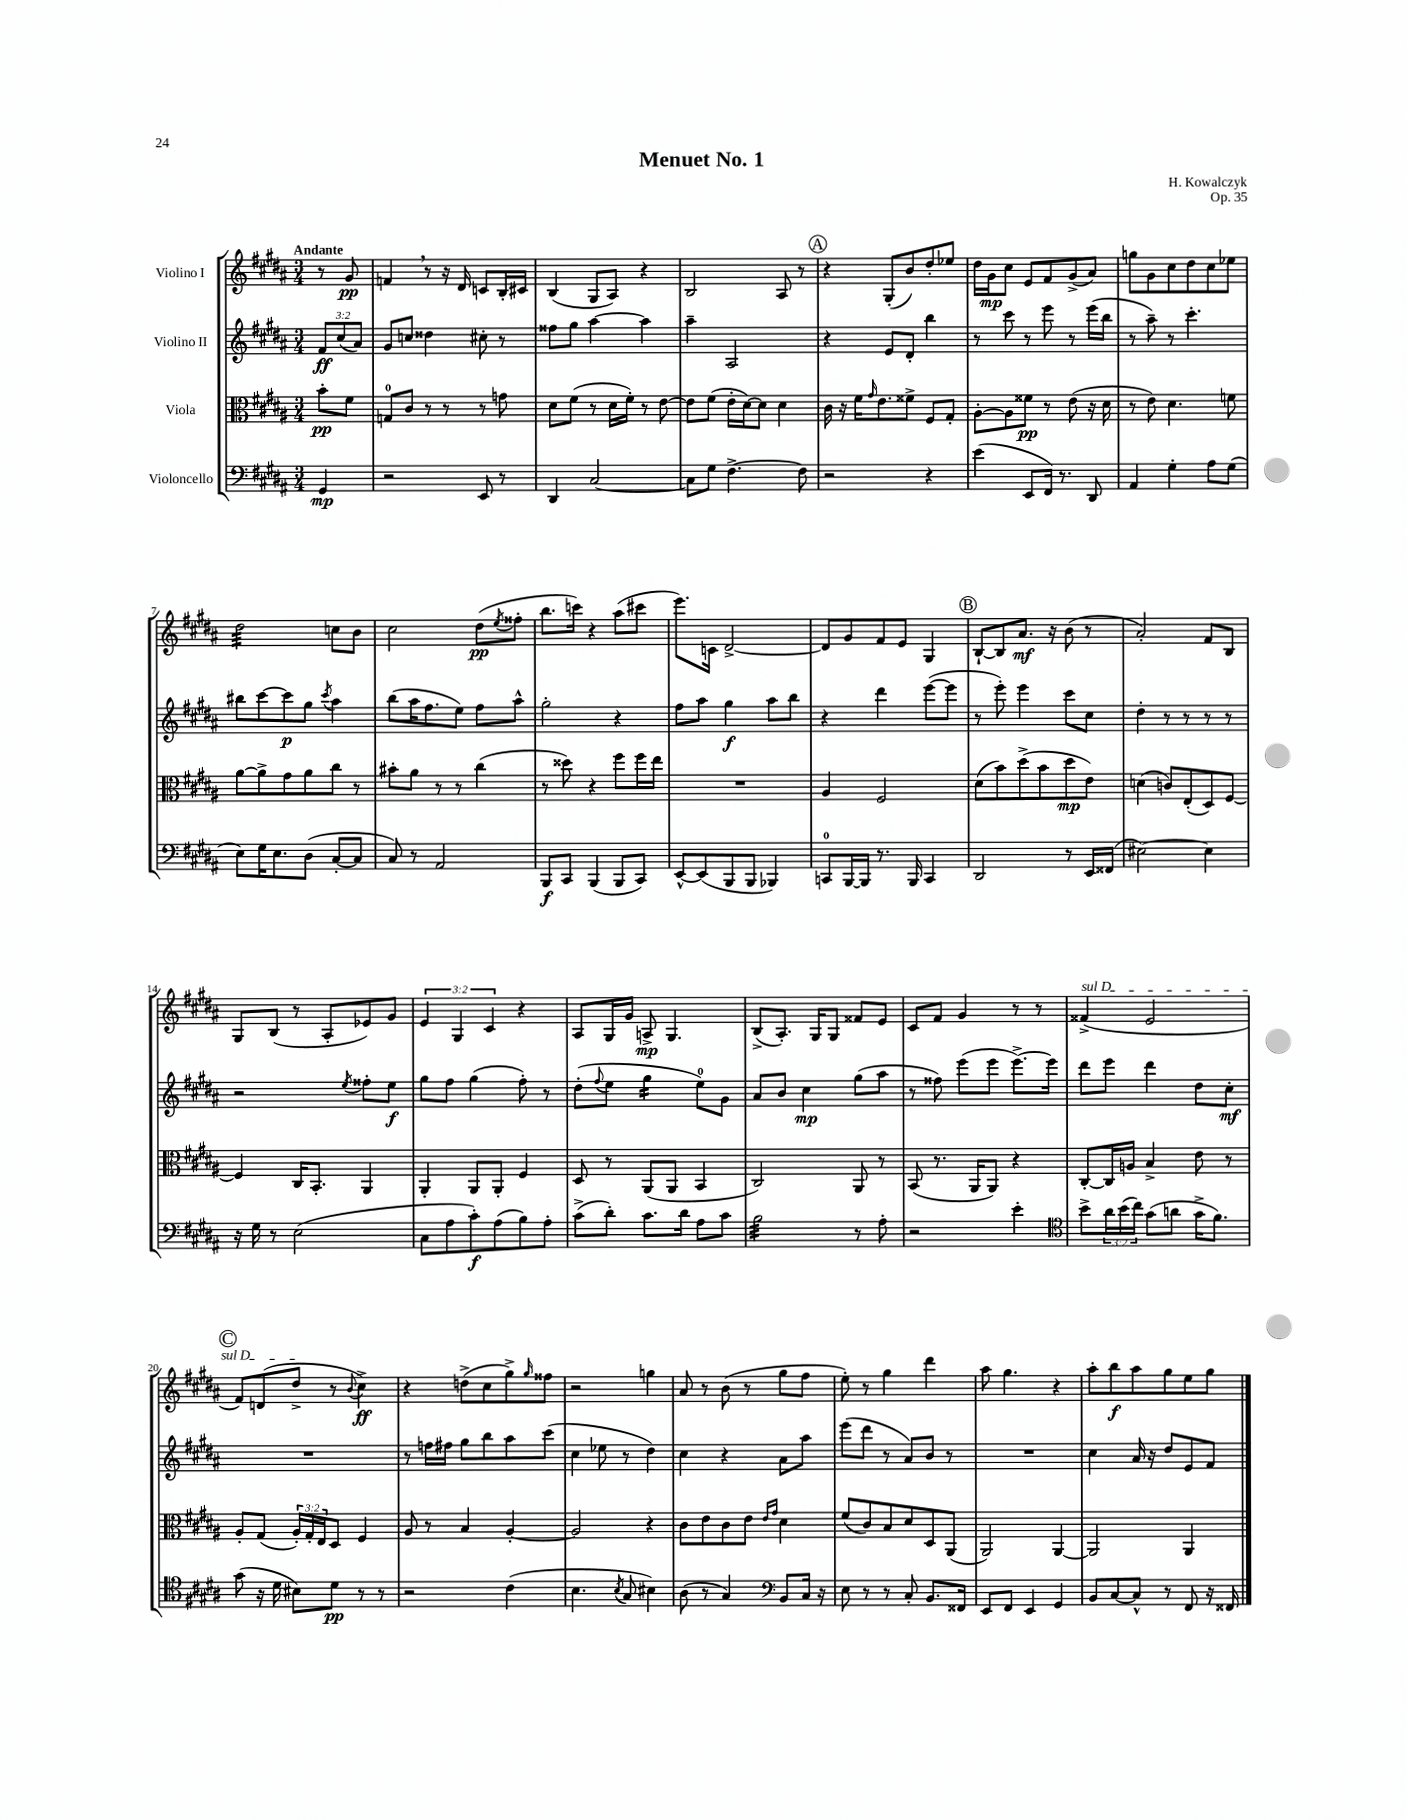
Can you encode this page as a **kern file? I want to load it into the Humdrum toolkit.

**kern	**dynam	**kern	**dynam	**kern	**dynam	**kern	**dynam
*part4	*part4	*part3	*part3	*part2	*part2	*part1	*part1
*staff4	*staff4	*staff3	*staff3	*staff2	*staff2	*staff1	*staff1
*I"Violoncello	*	*I"Viola	*	*I"Violino II	*	*I"Violino I	*
*clefF4	*	*clefC3	*	*clefG2	*	*clefG2	*
*k[f#c#g#d#a#]	*	*k[f#c#g#d#a#]	*	*k[f#c#g#d#a#]	*	*k[f#c#g#d#a#]	*
*M3/4	*	*M3/4	*	*M3/4	*	*M3/4	*
=	=	=	=	=	=	=	=
!	!	!	!	!	!	!LO:TX:a:B:t=Andante	!
4GG#/	mp	8b'\L	pp	12f#/L	ff	8r	.
.	.	.	.	(12cc#/	.	.	.
.	.	8f#\J	.	.	.	8g#/	pp
.	.	.	.	12a#/J)	.	.	.
=1	=1	=1	=1	=1	=1	=1	=1
2r	.	8Gn/L	.	8g#/L	.	4fn,/	.
.	.	8c#/J	.	8ccn/J	.	.	.
.	.	8r	.	4dd##X\	.	8r	.
.	.	8r	.	.	.	16r	.
.	.	.	.	.	.	16d#/	.
8EE/	.	8r	.	8cc#X'\	.	8cn/L	.
8r	.	8gn\	.	8r	.	16B'/L	.
.	.	.	.	.	.	16c#X/JJ	.
=2	=2	=2	=2	=2	=2	=2	=2
4DD#/	.	8d#\L	.	8ff##X\L	.	(4B/	.
.	.	(8f#\J	.	8gg#\J	.	.	.
[2C#/	.	8r	.	[4aa#\	.	8G#/L	.
.	.	16d#\LL	.	.	.	8A#/J)	.
.	.	16f#'\JJ)	.	.	.	.	.
.	.	8r	.	4aa#\]	.	4r	.
.	.	[8e\	.	.	.	.	.
=3	=3	=3	=3	=3	=3	=3	=3
8C#\L]	.	8e\L]	.	4aa#~\	.	2B/	.
8G#\J	.	(8f#\J	.	.	.	.	.
[4.F#^\	.	16e'\LL	.	2A#/	.	.	.
.	.	[16d#\J)	.	.	.	.	.
.	.	8d#\J]	.	.	.	.	.
.	.	4d#\	.	.	.	8A#/	.
8F#\]	.	.	.	.	.	8r	.
!!LO:REH:place=s1:t=A
=4	=4	=4	=4	=4	=4	=4	=4
2r	.	16c#\	.	4r	.	4r	.
.	.	16r	.	.	.	.	.
.	.	16f#\KL	.	.	.	.	.
.	.	16qqg#/	.	.	.	.	.
.	.	8.e\	.	.	.	.	.
.	.	.	.	8e/L	.	(8G#'/L	.
.	.	8f##X^\J	.	8d#'/J	.	8b/)	.
4r	.	8F#/L	.	4bb\	.	8dd#'/	.
.	.	8G#'/J	.	.	.	8ee-X/J	.
=5	=5	=5	=5	=5	=5	=5	=5
(4e\	.	[8A#'\L	.	8r	.	16dd#\LL	.
.	.	.	.	.	.	16g#\J	mp
.	.	8A#\]	.	8ccc#\	.	8cc#\J	.
8EE/L	.	8f##X\J	pp	8r	.	8e/L	.
16FF#/Jk)	.	8r	.	8eee\	.	8f#/	.
8.r	.	.	.	.	.	.	.
.	.	(8e\	.	8r	.	(8g#^/	.
8DD#/	.	16r	.	(16eee\LL	.	8a#/J)	.
.	.	16d#\	.	16bb\JJ	.	.	.
=6	=6	=6	=6	=6	=6	=6	=6
4AA#/	.	8r	.	8r	.	8ggn\L	.
.	.	8e\)	.	8aa#~\)	.	8g#\	.
4G#'\	.	4.d#\	.	8r	.	8cc#\	.
.	.	.	.	4.ccc#'\	.	8dd#\	.
8A#\L	.	.	.	.	.	8cc#\	.
(8G#\J	.	8fn\	.	.	.	8ee-X\J	.
!!LO:LB:g=z
=7	=7	=7	=7	=7	=7	=7	=7
*	*	*	*	*	*	*tremolo	*
8E\L)	.	[8a#\L	.	8bb#X\L	.	32dd#\LLL	.
.	.	.	.	.	.	32dd#\	.
.	.	.	.	.	.	32dd#\	.
.	.	.	.	.	.	32dd#\	.
16G#\K	.	8a#^\]	.	[8ccc#\	.	32dd#\	.
.	.	.	.	.	.	32dd#\	.
8.E\	.	.	.	.	.	32dd#\	.
.	.	.	.	.	.	32dd#\	.
.	.	8g#\	.	8ccc#\]	p	32dd#\	.
.	.	.	.	.	.	32dd#\	.
.	.	.	.	.	.	32dd#\	.
.	.	.	.	.	.	32dd#\	.
(8D#\J	.	8a#\	.	8gg#\J	.	32dd#\	.
.	.	.	.	.	.	32dd#\	.
.	.	.	.	.	.	32dd#\	.
.	.	.	.	.	.	32dd#\JJJ	.
*	*	*	*	*	*	*Xtremolo	*
.	.	.	.	8qccc#/	.	.	.
[8C#'/L	.	8cc#\J	.	4aa#\	.	8ccn\L	.
8C#/J]	.	8r	.	.	.	8b\J	.
=8	=8	=8	=8	=8	=8	=8	=8
8C#/)	.	8b#X'\L	.	(8bb\L	.	2cc#\	.
8r	.	8a#\J	.	16aa#\K	.	.	.
.	.	.	.	8.ff#\	.	.	.
2AA#/	.	8r	.	.	.	.	.
.	.	8r	.	8ee\J)	.	.	.
.	.	(4cc#\	.	8ff#\L	.	(8dd#\L	pp
.	.	.	.	.	.	8qee/	.
.	.	.	.	8aa#^^\J	.	8ff##X'\J	.
=9	=9	=9	=9	=9	=9	=9	=9
8BBB/L	f	8r	.	2gg#'\	.	8.bb\L	.
8CC#/J	.	8dd##X\)	.	.	.	.	.
.	.	.	.	.	.	16cccn\Jk)	.
(4BBB/	.	4r	.	.	.	4r	.
8BBB/L	.	8ff#\L	.	4r	.	(8aa#\L	.
8CC#/J)	.	16ff#\L	.	.	.	8ccc#X\J	.
.	.	16ee\JJ	.	.	.	.	.
=10	=10	=10	=10	=10	=10	=10	=10
[8EE^^/L	.	2.r	.	8ff#\L	.	8.eee\L)	.
(8EE/]	.	.	.	8aa#\J	.	.	.
.	.	.	.	.	.	16cn\Jk	.
8BBB/	.	.	.	4gg#\	f	[2d#^/	.
8BBB/J	.	.	.	.	.	.	.
4BBB-X/)	.	.	.	8aa#\L	.	.	.
.	.	.	.	8bb\J	.	.	.
=11	=11	=11	=11	=11	=11	=11	=11
8CCn/L	.	4A#/	.	4r	.	8d#/L]	.
[16BBB/L	.	.	.	.	.	8g#/	.
16BBB/JJ]	.	.	.	.	.	.	.
8.r	.	2F#/	.	4ddd#\	.	8f#/	.
.	.	.	.	.	.	8e/J	.
16BBB/	.	.	.	.	.	.	.
4CC/	.	.	.	([8eee\L	.	4G#/	.
.	.	.	.	8eee\J]	.	.	.
!!LO:REH:place=s1:t=B
=12	=12	=12	=12	=12	=12	=12	=12
2DD#/	.	(8d#\L	.	8r	.	[8B`/L	.
.	.	8b\)	.	8eee'\)	.	8B/]	.
.	.	(8dd#^\	.	4eee\	.	8.a#/J	mf
.	.	8b\	.	.	.	.	.
.	.	.	.	.	.	16r	.
8r	.	8dd#\	mp	8ccc#\L	.	(8b\	.
16EE/LL	.	8e\J)	.	8cc#\J	.	8r	.
(16FF##X/JJ	.	.	.	.	.	.	.
=13	=13	=13	=13	=13	=13	=13	=13
[2E#X\)	.	(4dn\	.	4dd#'\	.	2a#'/)	.
.	.	8cn/L)	.	8r	.	.	.
.	.	(8E'/	.	8r	.	.	.
4E#\]	.	8D#/)	.	8r	.	8f#/L	.
.	.	[8F#/J	.	8r	.	8B/J	.
!!LO:LB:g=z
=14	=14	=14	=14	=14	=14	=14	=14
16r	.	4F#/]	.	2r	.	8G#/L	.
16G#\	.	.	.	.	.	.	.
8r	.	.	.	.	.	(8B/J	.
(2E\	.	16C#/KL	.	.	.	8r	.
.	.	8.BB'/J	.	.	.	.	.
.	.	.	.	.	.	8A#'/L	.
.	.	.	.	8qee/	.	.	.
.	.	4AA#/	.	8ff##X'\L	.	8e-X/)	.
.	.	.	.	8ee\J	f	8g#/J	.
=15	=15	=15	=15	=15	=15	=15	=15
8C#\L	.	4AA#'/	.	8gg#\L	.	6e/	.
8A#\	.	.	.	8ff#\J	.	.	.
.	.	.	.	.	.	6G#/	.
8c#'\)	f	8AA#/L	.	(4gg#\	.	.	.
.	.	.	.	.	.	6c#/	.
(8A#\	.	8AA#'/J	.	.	.	.	.
8B\)	.	4F#/	.	8ff#'\)	.	4r	.
8A#'\J	.	.	.	8r	.	.	.
=16	=16	=16	=16	=16	=16	=16	=16
(8c#^\L	.	8D#/	.	(8dd#'\L	.	8A#/L	.
.	.	.	.	8qqff#/	.	.	.
8d#'\J)	.	8r	.	8ee\J	.	16G#/L	.
.	.	.	.	.	.	16g#/JJ	.
*	*	*	*	*tremolo	*	*	*
8.c#\L	.	(8AA#/L	.	16gg#\LL	.	8An^/	mp
.	.	.	.	16gg#\	.	.	.
.	.	8AA#/J	.	16gg#\	.	4.G#/	.
16d#\Jk	.	.	.	16gg#\JJ	.	.	.
*	*	*	*	*Xtremolo	*	*	*
8A#\L	.	4BB/	.	8ee\L)	.	.	.
8c#\J	.	.	.	8g#\J	.	.	.
=17	=17	=17	=17	=17	=17	=17	=17
*tremolo	*	*	*	*	*	*	*
32B\LLL	.	2C#/)	.	8a#/L	.	(8B^/L	.
32B\	.	.	.	.	.	.	.
32B\	.	.	.	.	.	.	.
32B\	.	.	.	.	.	.	.
32B\	.	.	.	8b/J	.	8.A#'/J)	.
32B\	.	.	.	.	.	.	.
32B\	.	.	.	.	.	.	.
32B\	.	.	.	.	.	.	.
32B\	.	.	.	4cc#\	mp	.	.
32B\	.	.	.	.	.	.	.
32B\	.	.	.	.	.	16G#/KL	.
32B\	.	.	.	.	.	.	.
32B\	.	.	.	.	.	8G#/J	.
32B\	.	.	.	.	.	.	.
32B\	.	.	.	.	.	.	.
32B\JJJ	.	.	.	.	.	.	.
*Xtremolo	*	*	*	*	*	*	*
8r	.	8AA#/	.	(8gg#\L	.	8f##X/L	.
8A#'\	.	8r	.	8aa#\J	.	8e/J	.
=18	=18	=18	=18	=18	=18	=18	=18
2r	.	(8BB/	.	8r	.	8c#/L	.
.	.	8.r	.	8ff##X\)	.	8f#/J	.
.	.	.	.	(8eee\L	.	4g#/	.
.	.	16AA#/KL	.	.	.	.	.
.	.	8AA#/J)	.	8eee\J	.	.	.
4e'\	.	4r	.	[8.eee^\L)	.	8r	.
.	.	.	.	.	.	8r	.
.	.	.	.	16eee\Jk]	.	.	.
=19	=19	=19	=19	=19	=19	=19	=19
*clefC4	*	*	*	*	*	*	*
!	!	!	!	!	!	!LO:TX:a:i:t=sul D	!
8b^\L	.	[8C#'/L	.	8ddd#\L	.	(4f##X^/	.
24a#\L	.	16C#/L]	.	8eee\J	.	.	.
(24b\	.	.	.	.	.	.	.
.	.	16An/JJ	.	.	.	.	.
24cc#\JJ)	.	.	.	.	.	.	.
(8g#\L	.	4B^/	.	4ddd#\	.	2e/	.
8an\J	.	.	.	.	.	.	.
16g#^\KL	.	8e\	.	8dd#\L	.	.	.
8.f#\J)	.	.	.	.	.	.	.
.	.	8r	.	8cc#'\J	mf	.	.
!!LO:LB:g=z
!!LO:REH:place=s1:t=C
=20	=20	=20	=20	=20	=20	=20	=20
(8g#\	.	8A#'/L	.	2.r	.	8f#/L)	.
16r	.	(8G#/J	.	.	.	(8dn/	.
16d#\	.	.	.	.	.	.	.
8B#X\L)	.	24A#'/LL)	.	.	.	8dd#^/J	.
.	.	24G#'/	.	.	.	.	.
.	.	24E/J	.	.	.	.	.
8d#\J	pp	8D#/J	.	.	.	8r	.
.	.	.	.	.	.	8qqb/	.
8r	.	4F#/	.	.	.	4cc#^\)	ff
8r	.	.	.	.	.	.	.
=21	=21	=21	=21	=21	=21	=21	=21
2r	.	8A#/	.	8r	.	4r	.
.	.	8r	.	16ffn\LL	.	.	.
.	.	.	.	16ff#X\JJ	.	.	.
.	.	4B/	.	8gg#\L	.	(8ddn^\L	.
.	.	.	.	8bb\	.	8cc#\	.
(4c#\	.	[4A#'/	.	8aa#\	.	8gg#^\)	.
.	.	.	.	.	.	16qqgg#/	.
.	.	.	.	(8ccc#\J	.	8ff##X\J	.
=22	=22	=22	=22	=22	=22	=22	=22
4.B\	.	2A#/]	.	4cc#\	.	2r	.
.	.	.	.	8ee-X\	.	.	.
8qB/	.	.	.	.	.	.	.
8G#/	.	.	.	8r	.	.	.
4B#X\)	.	4r	.	4dd#\)	.	4ggn\	.
=23	=23	=23	=23	=23	=23	=23	=23
(8A#\	.	8c#\L	.	4cc#\	.	8a#/	.
8r	.	8e\	.	.	.	8r	.
4G#/)	.	8c#\	.	4r	.	(8b\	.
.	.	8e\J	.	.	.	8r	.
*clefF4	*	*	*	*	*	*	*
.	.	16qqe/LL	.	.	.	.	.
.	.	16qqg#/JJ	.	.	.	.	.
8BB/L	.	4d#\	.	8a#\L	.	8gg#\L	.
16C#/Jk	.	.	.	8aa#\J	.	8ff#\J	.
16r	.	.	.	.	.	.	.
=24	=24	=24	=24	=24	=24	=24	=24
8E\	.	(8f#/L	.	(8eee\L	.	8ee'\)	.
8r	.	8c#/)	.	8ddd#\J	.	8r	.
8r	.	8B/	.	8r	.	4gg#\	.
8C#'/	.	8d#/	.	8a#/L)	.	.	.
8.BB/L	.	8D#/	.	8b/J	.	4ddd#\	.
.	.	(8AA#/J	.	8r	.	.	.
16FF##X/Jk	.	.	.	.	.	.	.
=25	=25	=25	=25	=25	=25	=25	=25
8EE/L	.	2AA#/)	.	2.r	.	8aa#\	.
8FF#/J	.	.	.	.	.	4.gg#\	.
4EE/	.	.	.	.	.	.	.
4GG#/	.	[4AA#/	.	.	.	4r	.
=26	=26	=26	=26	=26	=26	=26	=26
8BB/L	.	2AA#/]	.	4cc#\	.	8aa#'\L	.
[8C#/	.	.	.	.	.	8bb\	f
8C#^^/J]	.	.	.	16a#/	.	8aa#\	.
.	.	.	.	16r	.	.	.
8r	.	.	.	8dd#/L	.	8gg#\	.
8FF#/	.	4AA#/	.	8e/	.	8ee\	.
16r	.	.	.	8f#/J	.	8gg#\J	.
16FF##X/	.	.	.	.	.	.	.
==	==	==	==	==	==	==	==
*-	*-	*-	*-	*-	*-	*-	*-
